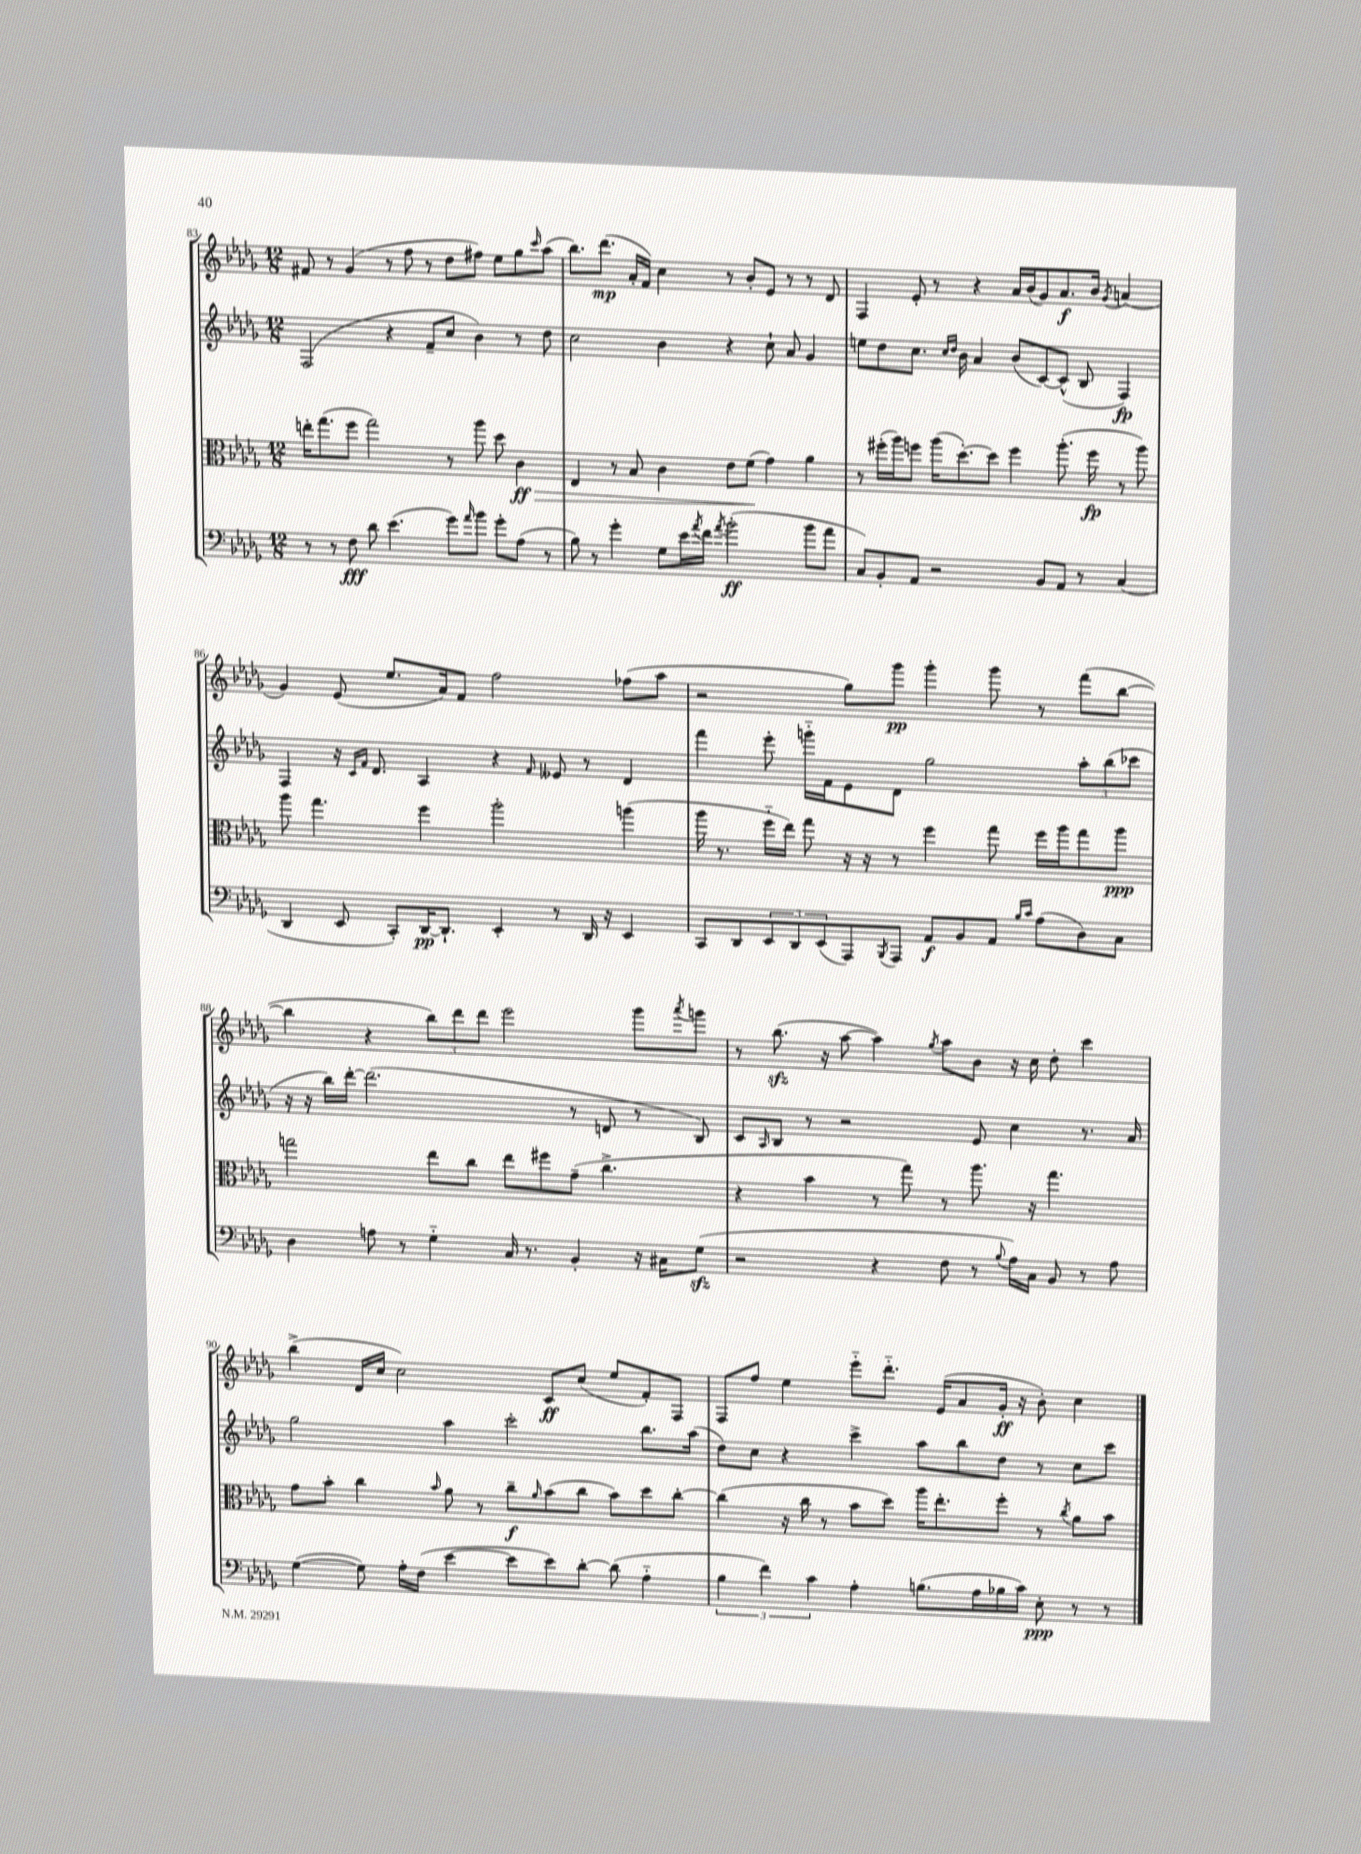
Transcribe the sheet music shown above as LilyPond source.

<<
\new StaffGroup <<
\new Staff = "s0" {
    \clef treble \key des \major \numericTimeSignature \time 12/8
    fis'8 r8 ges'4( r8 f''8 r8 des''8 fis''8) ees''8 ges''8 \grace { c'''16 } aes''8( |
    bes''8.) des'''8.\mp( aes'16-. f'16) c''4 r8 bes'8-. ees'8 r8 r8 des'8 |
    f4 ees'8-. r8 r4 aes'16 bes'16( ges'8) aes'8.\f bes'16 \acciaccatura { ges'8 } a'4( |
    ges'4) ees'8( ees''8. aes'16) f'8 f''2 fes''8( aes''8 |
    r2 ges''8) ges'''8\pp ges'''4-. ges'''8 r8 f'''8( bes''8~ |
    bes''4 r4 \tuplet 3/2 { bes''8) des'''8 des'''8 } ees'''2 ges'''8 \acciaccatura { aes'''8 } g'''8 |
    r8 bes''8.\sfz( r16 aes''8~ aes''4) \acciaccatura { ges''8 } aes''8 bes'8 r16 c''16 des''8-. c'''4 |
    bes''4->( des'16 c''16 c''2) c'8\ff c''8( ees''8 f'8-.) f8 |
    f8 f''8 ees''4 ees'''8-_ des'''8.-_ ees'16( aes'8 ges'16-.\ff r16 bes'8-.) c''4 \bar "|." |
}
\new Staff = "s1" {
    \clef treble \key des \major \numericTimeSignature \time 12/8
    f2( r4 f'8-- c''8 bes'4) r8 des''8 |
    c''2 bes'4 r4 c''8-! aes'8 ges'4 |
    e''8 des''8 c''8. \grace { c''16 des''16 } bes'16 aes'4 bes'8( c'8~) c'8-^( bes8 f4\fp) |
    f4 r16 \grace { c'16 f'16 } des'8. aes4 r4 \grace { f'16 } eeses'8 r8 des'4 |
    f'''4 ees'''8-. g'''16-_ f'16 ees'8 des'8 ges''2 \tuplet 3/2 { aes''8-. bes''8( ces'''8 } |
    r16 r16 bes''16) des'''16~-. des'''2.( r8 d'8 r8 bes8) |
    c'8 \grace { aes16 } bes8 r8 r2 ees'8 c''4 r8. aes'16 |
    ges''2 aes''4 c'''2-. bes''8. aes''16( |
    des''8) c''8 r4 c'''4-> aes''8 bes''8 des''8 r8 c''8 c'''8 \bar "|." |
}
\new Staff = "s2" {
    \clef alto \key des \major \numericTimeSignature \time 12/8
    e''16-. ges''8.( f''8 ges''2) r8 aes''8 des''8 c'4\ff\> |
    ees4 r8 bes8 c'4 ees'8 f'8\!( ges'4) aes'4 |
    r8 fis''16-.( aes''16) f''8 aes''16( des''8.~-.) des''8 f''4 aes''8.-.( f''16\fp r8 aes''8) |
    aes''8 ges''4. f''4 aes''2-. a''4( |
    aes''16 r8. f''16-_ ees''16) ges''8 r16 r16 r8 f''4 ges''8 f''16 aes''16 ges''8 aes''8\ppp |
    g''2 ees''8 c''8 ees''8 fis''8 ges'8--( c''4.-> |
    r4 bes'4 r8 ges''8) r8 aes''8. r16 ges''4. |
    ges'8 bes'8-. c''4 \grace { bes'16 } aes'8 r8 c''8--\f \grace { aes'16 } bes'8( c''8 bes'8) des''8 c''8~-. |
    c''4( r16 c''16 r8 bes'8 des''8) aes''16 ees''8.-. f''8-. r8 \acciaccatura { c''8 } aes'8 bes'8 \bar "|." |
}
\new Staff = "s3" {
    \clef bass \key des \major \numericTimeSignature \time 12/8
    r8 r8 f8\fff des'8 ees'4.( ges'8) \grace { aes'16 } bes'8 ges'8-. aes8( r8 |
    bes8) r8 ges'4-. ges8 ees'16 \acciaccatura { aes'8 } f'16 \acciaccatura { aes'8 } bes'2-.\ff( bes'8 aes'8 |
    c8) bes,8-. aes,8 r2 bes,8 aes,8 r8 c4( |
    des,4 ees,8 c,8-.) des,16~\pp des,8.-! ees,4-. r8 des,16 r16 ees,4 |
    c,8 des,8 \tuplet 3/2 { ees,8 des,8 ees,8( } aes,,8) \acciaccatura { bes,,8 } aes,,8 aes,8\f bes,8 aes,8 \grace { bes16 c'16 } aes8( des8) c8 |
    des4 a8 r8 ges4-_ c16 r8. bes,4-. r16 cis16 ges8\sfz( |
    r2 r4 f8 r8 \appoggiatura { bes8 } aes16) c16 bes,8 r8 aes8 |
    ges4~( ges8) aes16-. f16( ees'4~ ees'8 ees'8) des'8~-. des'8( aes4-_ |
    \tuplet 3/2 { bes4 f'4) c'4 } aes4-. b8.( aes16 bes16 c'16) ees8-.\ppp r8 r8 \bar "|." |
}
>>
>>
\layout { \context { \Score currentBarNumber = #83 } }
